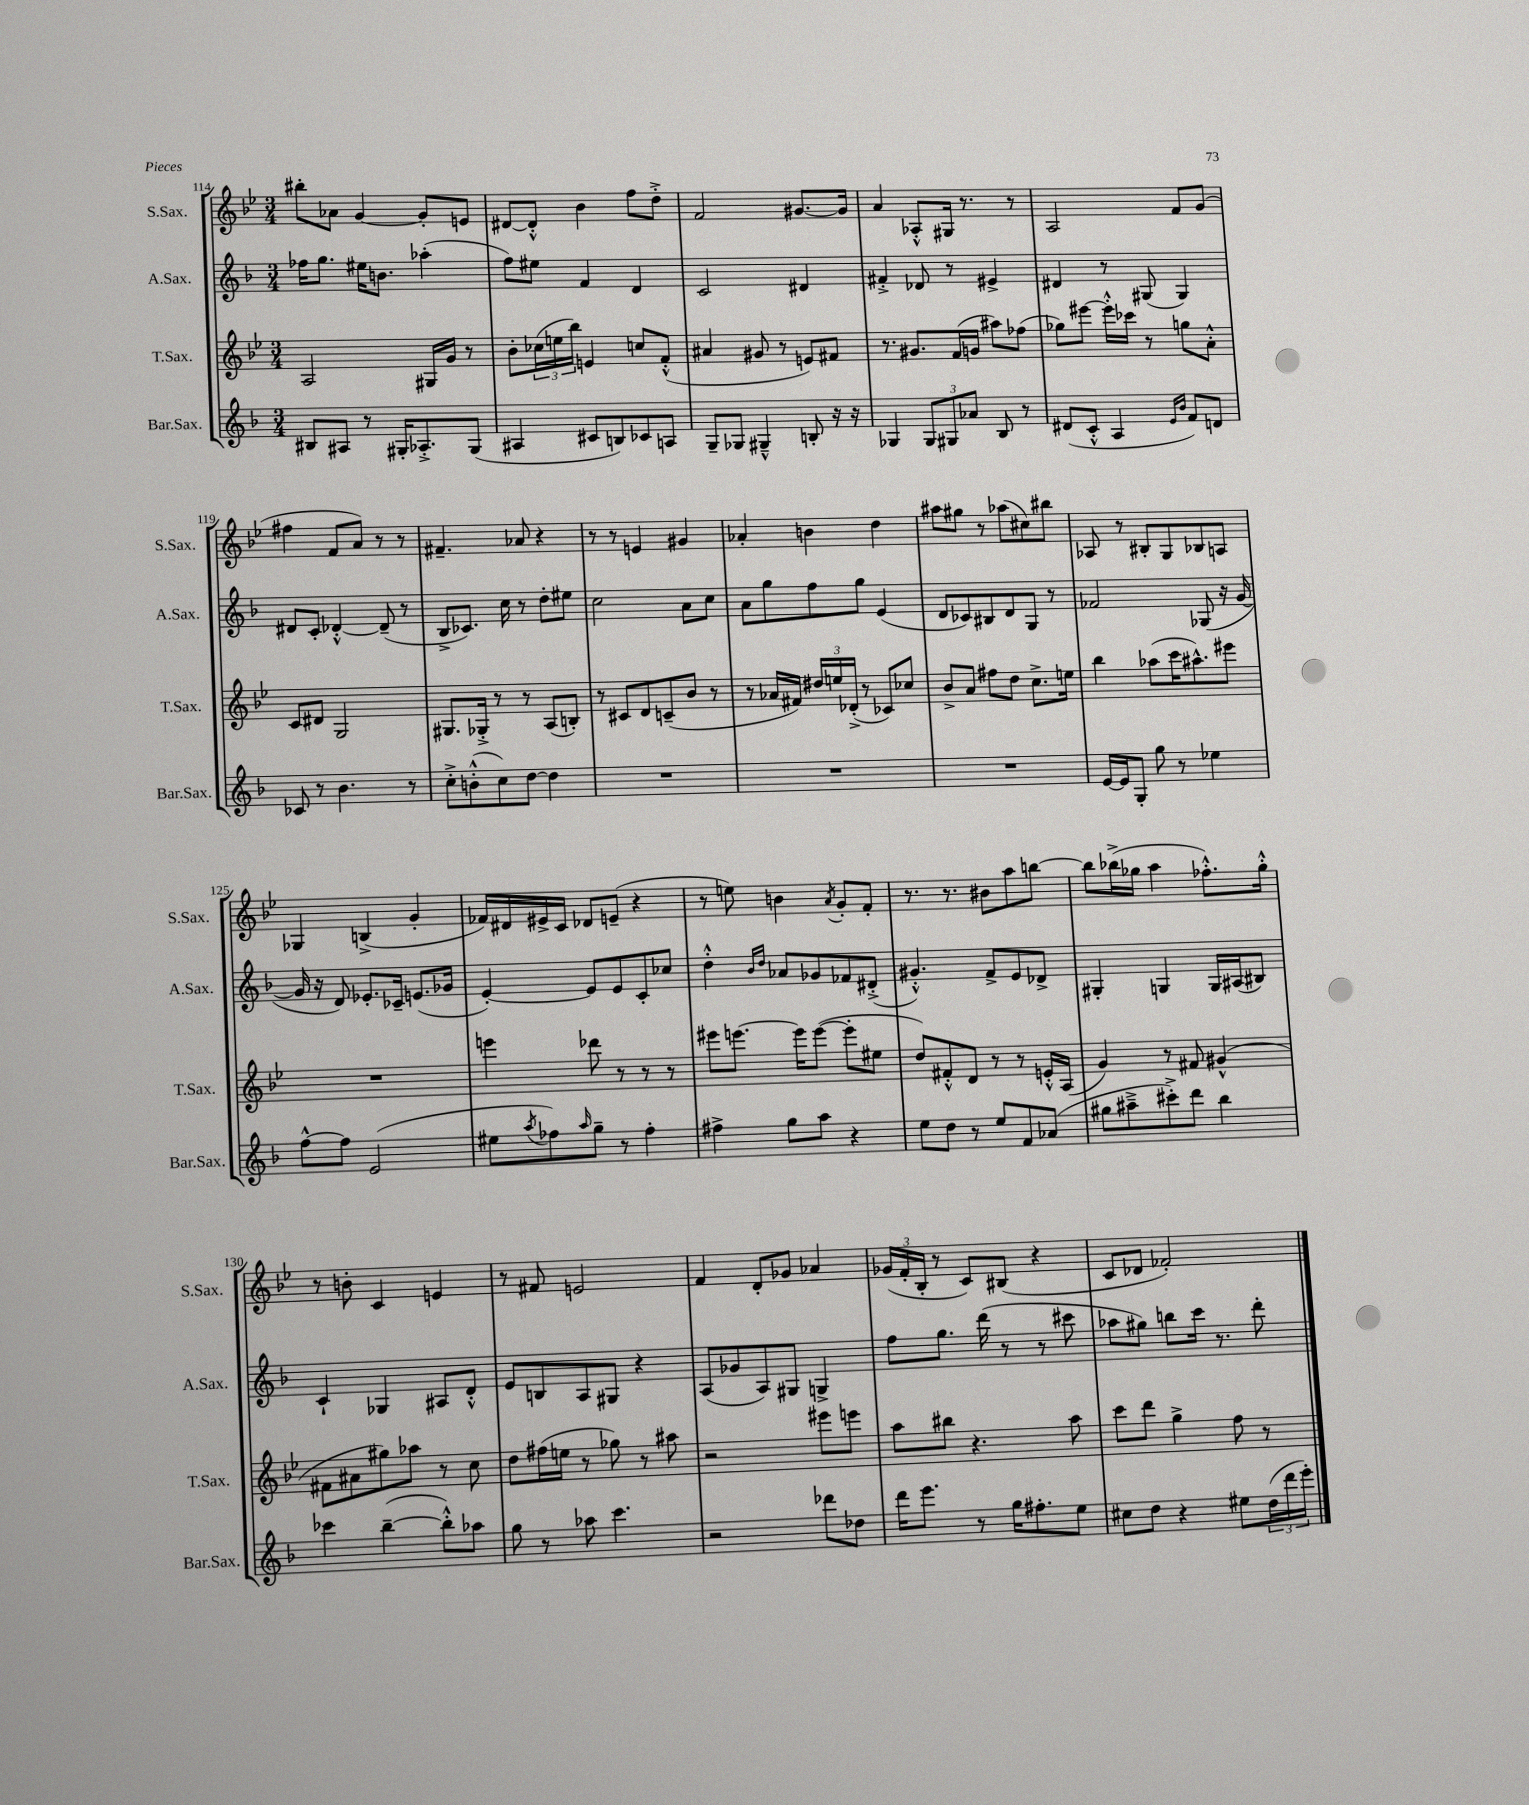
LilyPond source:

<<
\new StaffGroup <<
\new Staff = "s0" \with { instrumentName = "S.Sax." shortInstrumentName = "S.Sax." } {
    \clef treble \key bes \major \numericTimeSignature \time 3/4
    bis''8-. aes'8 g'4~ g'8-. e'8 |
    dis'8~ dis'8-.-^ bes'4 f''8 d''8-.-> |
    f'2 gis'8.~ gis'16 |
    a'4 aes8-.-^ gis16 r8. r8 |
    a2 f'8 g'8( |
    fis''4 f'8 a'8) r8 r8 |
    fis'4.-- aes'8 r4 |
    r8 r8 e'4 gis'4 |
    aes'4-. b'4 d''4 |
    ais''8 gis''8 r8 aes''8( cis''8) bis''8 |
    aes8 r8 bis8-. g8 bes8 a8 |
    ges4 b4->( g'4-. |
    fes'16) dis'16 eis'16-> c'16 des'8 e'8--( r4 |
    r8 e''8) b'4 \acciaccatura { a'8 } g'8-. f'8-. |
    r8. r8. bis'8 a''8 b''8~ |
    b''8 bes''16->( ges''16 a''4 fes''8.-.-^) ges''16-.-^ |
    r8 b'8-. c'4 e'4 |
    r8 fis'8 e'2 |
    f'4 d'8-. ges'8 aes'4 |
    \tuplet 3/2 { ges'16( f'16-. bes16-. } r8 c'8) bis8( r4 |
    c'8 des'8 fes'2-.) \bar "|." |
}
\new Staff = "s1" \with { instrumentName = "A.Sax." shortInstrumentName = "A.Sax." } {
    \clef treble \key f \major \numericTimeSignature \time 3/4
    fes''16 g''8. eis''16 b'8. aes''4-.( |
    f''8) eis''8 f'4 d'4 |
    c'2 dis'4 |
    fis'4-.-> des'8 r8 eis'4-> |
    dis'4 r8 gis8( gis4) |
    dis'8 c'8-. des'4~-.-^ des'8--( r8 |
    bes8-> ces'8.) c''16 r8 d''8-. eis''8 |
    c''2 a'8 c''8 |
    a'8 g''8 f''8 g''8 e'4( |
    d'8 ces'8) bis8 d'8 g8 r8 |
    fes'2 ges8( r16 g'16~ |
    g'16 r16 d'8) ees'8.-. ces'16-- e'8.( ges'16 |
    e'4~-.) e'8 e'8 c'8-. ces''8 |
    d''4-.-^ \grace { bes'16 d''16 } aes'8 ges'8 fes'8 dis'8-.->( |
    gis'4.-.-^) f'8-> e'8 des'8-> |
    gis4-. g4 g16 ais16( bis8) |
    c'4-! ges4 ais8 d'8-.-^ |
    e'8 b8 a8 gis8 r4 |
    a8( ges'8 a8) gis8 g4-> |
    f''8 g''8. d'''16( r8 r8 cis'''8 |
    aes''8 gis''8) b''8 c'''16 r8. d'''8-. \bar "|." |
}
\new Staff = "s2" \with { instrumentName = "T.Sax." shortInstrumentName = "T.Sax." } {
    \clef treble \key bes \major \numericTimeSignature \time 3/4
    a2 gis16 g'16 r8 |
    bes'8-. \tuplet 3/2 { ces''16( e''16 bes''16) } e'4 c''8 f'8-.-^( |
    ais'4 gis'8 r8 e'8) fis'8 |
    r8. gis'8. f'16( g'16 ais''8) fes''8( |
    ges''8) eis'''8~ eis'''16-.-^ ces'''16 r8 g''8 a'8-.-^ |
    c'8 dis'8 g2 |
    gis8. ges16-.-> r8 r8 a8( b8-.) |
    r8 cis'8 d'8 c'8--( bes'8 r8 |
    r8 aes'16 fis'16) \tuplet 3/2 { dis''16 e''16 des'16-.->( } r8 ces'8) ces''8 |
    bes'8-> a'8 fis''8 d''8 c''8.-> e''16 |
    bes''4 aes''8( c'''16 ais''8.-^) eis'''8 |
    R2. |
    e'''4 des'''8 r8 r8 r8 |
    eis'''8 e'''8.~ e'''16 e'''8~( e'''8-. eis''8 |
    d''8) fis'8-.-^ d'8 r8 r8 e'16-.-^ a16( |
    g'4) r8 fis'8 gis'4-^( |
    fis'8 ais'8 gis''8) aes''8 r8 c''8 |
    d''8 fis''16( e''16 r8 ges''8) r8 ais''8 |
    r2 eis'''8 e'''8 |
    a''8 bis''8 r4. a''8 |
    c'''8 d'''8 g''4-> f''8 r8 \bar "|." |
}
\new Staff = "s3" \with { instrumentName = "Bar.Sax." shortInstrumentName = "Bar.Sax." } {
    \clef treble \key f \major \numericTimeSignature \time 3/4
    bis8 ais8 r8 gis16-. aes8.-.-> gis8( |
    ais4 cis'8 b8) ces'8 a8 |
    g8-- ges8 gis4---^ b8-. r16 r16 |
    ges4 \tuplet 3/2 { ges8 gis8 aes'8 } bes8 r8 |
    dis'8( c'8-.-^ a4 \grace { e'16 bes'16 } f'8) d'8 |
    ces'8 r8 bes'4. r8 |
    c''8-.-> b'8-.-^( c''8) d''8~ d''4 |
    R2. |
    R2. |
    R2. |
    e'16~ e'16 g8-. g''8 r8 ees''4 |
    f''8~-^ f''8 e'2( |
    eis''8 \acciaccatura { a''8 } fes''8) \grace { a''16 } g''8-- r8 fes''4-. |
    fis''4-> g''8 a''8 r4 |
    e''8 d''8 r8 e''8 f'8 aes'8( |
    gis''8 ais''8---> cis'''8-.->) d'''8 bes''4 |
    ces'''4 bes''4~--( bes''8-.-^) aes''8 |
    g''8 r8 aes''8 c'''4. |
    r2 des'''8 des''8 |
    d'''16 e'''8. r8 g''16 fis''8.-. e''8 |
    cis''8 d''8 r4 eis''8 \tuplet 3/2 { d''16( d'''16 e'''16-.) } \bar "|." |
}
>>
>>
\layout { \context { \Score currentBarNumber = #114 } }
